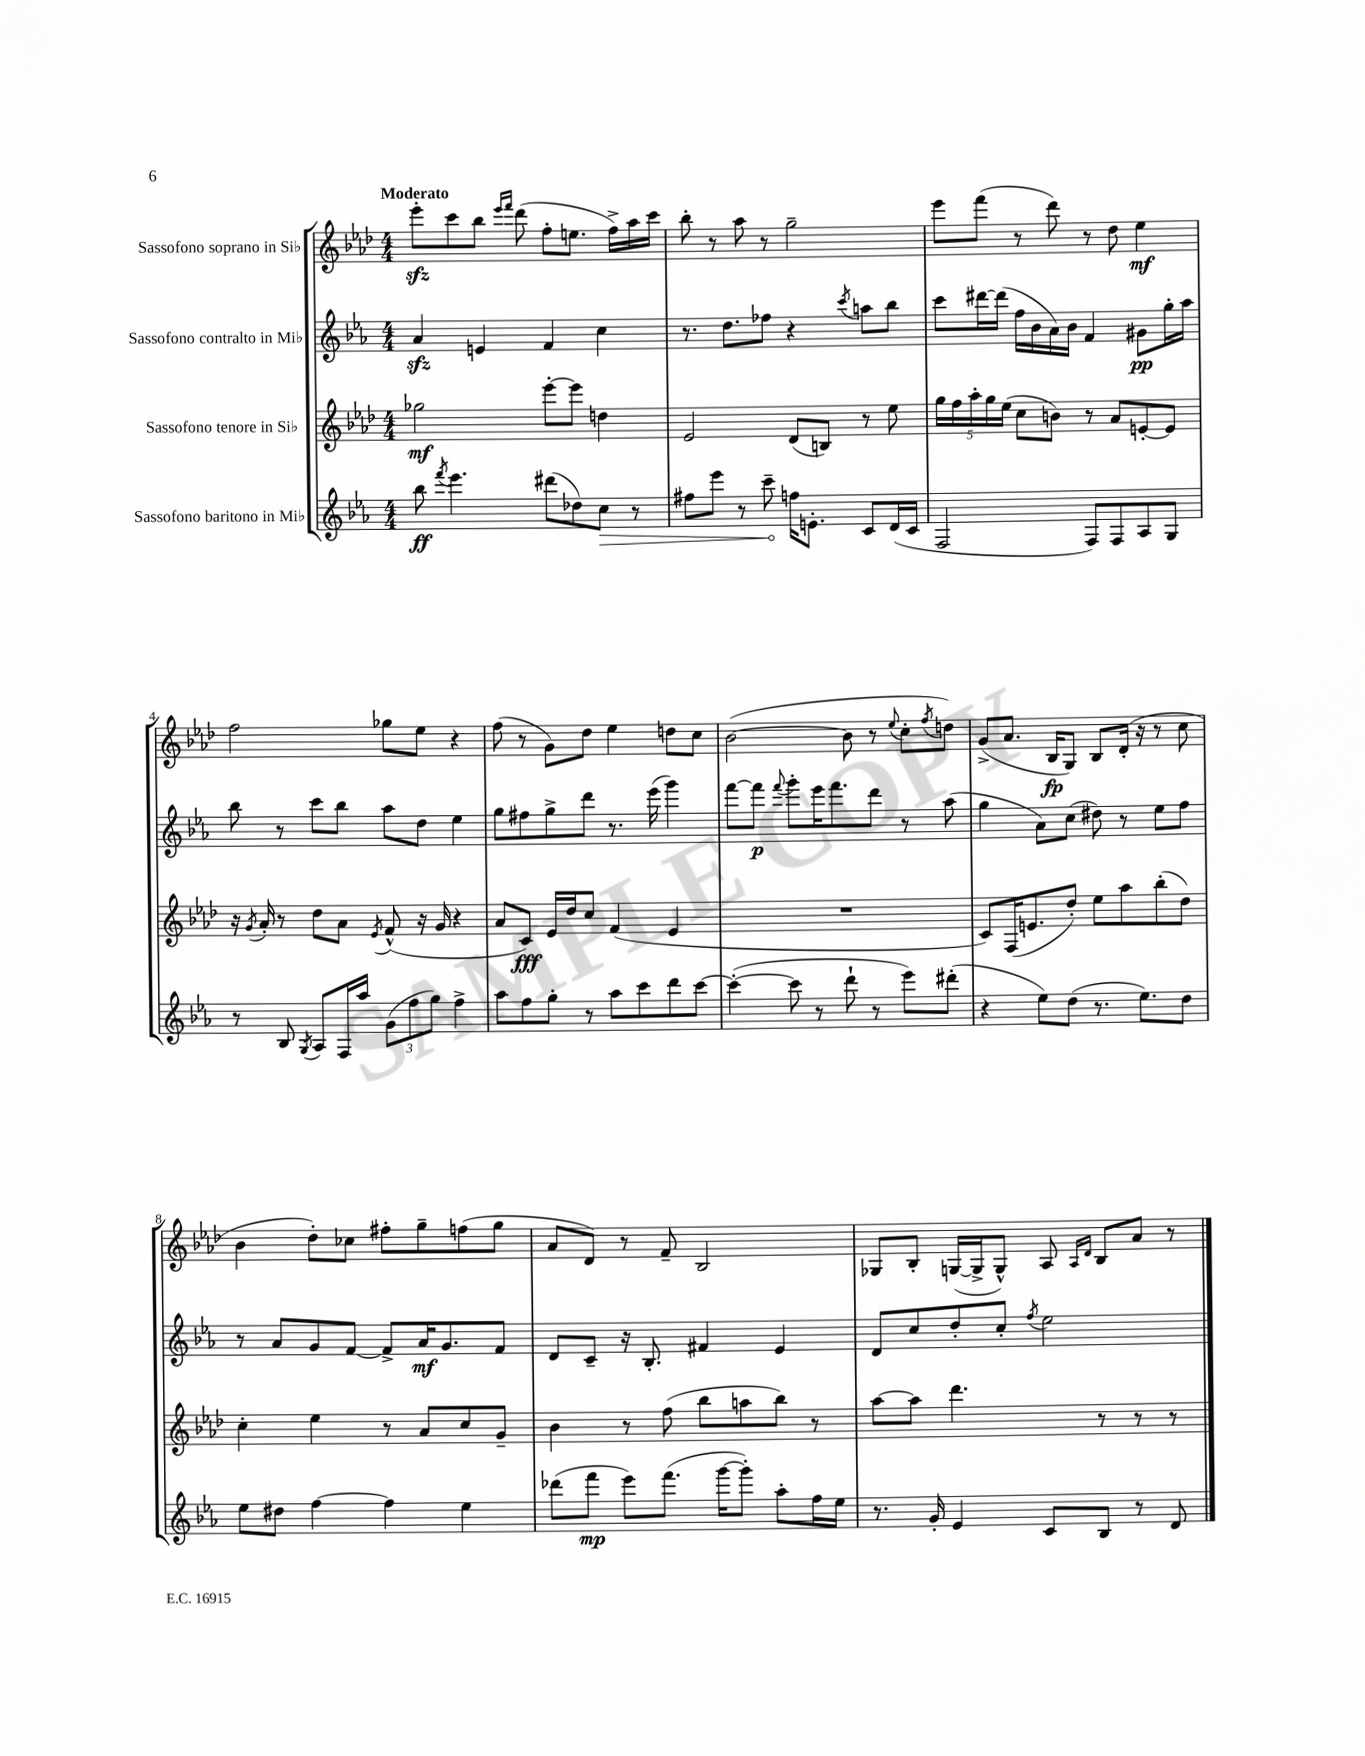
<<
\new StaffGroup <<
\new Staff = "s0" \with { instrumentName = "Sassofono soprano in Sib" } {
    \clef treble \key aes \major \numericTimeSignature \time 4/4 \tempo "Moderato"
    ees'''8-.\sfz c'''8 bes''8 \grace { ees'''16 f'''16 } des'''8( f''8-. e''8. f''16->) aes''16 c'''16 |
    bes''8-. r8 aes''8 r8 g''2-- |
    ees'''8 f'''8( r8 des'''8) r8 des''8 ees''4\mf |
    f''2 ges''8 ees''8 r4 |
    f''8( r8 g'8) des''8 ees''4 d''8 c''8 |
    bes'2~( bes'8 r8 \appoggiatura { ees''8 } c''8-. \acciaccatura { f''8 } d''8) |
    g'8->( aes'8. bes16\fp g8) bes8 des'16-.( r16 r8 c''8 |
    bes'4 des''8-.) ces''8 fis''8-. g''8-- f''8( g''8 |
    aes'8 des'8) r8 f'8-- bes2 |
    ges8 bes8-. g16~( g16-> g8-^) aes8 \grace { aes16 des'16 } bes8 aes'8 r8 \bar "|." |
}
\new Staff = "s1" \with { instrumentName = "Sassofono contralto in Mib" } {
    \clef treble \key ees \major \numericTimeSignature \time 4/4
    aes'4\sfz e'4 f'4 c''4 |
    r8. d''8. fes''8 r4 \acciaccatura { c'''8 } a''8 bes''8 |
    c'''8 dis'''16~ dis'''16( f''16 bes'16 aes'16) bes'16 f'4 gis'8\pp g''16-. aes''16 |
    bes''8 r8 c'''8 bes''8 aes''8 d''8 ees''4 |
    g''8 fis''8 g''8-> d'''8 r8. ees'''16( g'''4) |
    f'''8~ f'''8\p \appoggiatura { f'''8 } g'''8-. ees'''16 f'''8. d'''8 r8 aes''8( |
    g''4 aes'8) c''8( dis''8) r8 ees''8 f''8 |
    r8 aes'8 g'8 f'8~ f'8-> aes'16\mf g'8. f'8 |
    d'8 c'8-- r16 bes8.-. fis'4 ees'4 |
    d'8 c''8 d''8-. c''8-. \acciaccatura { f''8 } ees''2 \bar "|." |
}
\new Staff = "s2" \with { instrumentName = "Sassofono tenore in Sib" } {
    \clef treble \key aes \major \numericTimeSignature \time 4/4
    ges''2\mf ees'''8~-. ees'''8 d''4 |
    ees'2 des'8( b8) r8 ees''8 |
    \tuplet 5/4 { g''16 f''16 aes''16-. g''16 ees''16( } c''8 b'8) r8 aes'8 e'8~-. e'8 |
    r16 \acciaccatura { g'8 } aes'16-. r8 des''8 aes'8 \acciaccatura { ees'8 } f'8-^( r16 g'16 r4 |
    aes'8 c'8\fff) ees'16 des''16 c''8 f'4( ees'4 |
    R1 |
    c'8) f16( e'8. des''8-.) ees''8 aes''8 bes''8-.( des''8) |
    c''4-. ees''4 r8 aes'8 c''8 g'8-- |
    bes'4 r8 f''8( bes''8 a''8 bes''8) r8 |
    aes''8~ aes''8 des'''4. r8 r8 r8 \bar "|." |
}
\new Staff = "s3" \with { instrumentName = "Sassofono baritono in Mib" } {
    \clef treble \key ees \major \numericTimeSignature \time 4/4
    bes''8\ff \acciaccatura { f'''8 } ees'''4. dis'''8( des''8) \once \override Hairpin.circled-tip = ##t c''8\> r8 |
    fis''8 ees'''8 r8 c'''8--\! f''16 e'8.-. c'8 d'16( c'16 |
    f2 f8) f8 aes8 g8 |
    r8 bes8 \acciaccatura { g8 } aes8 f16 aes''16 \tuplet 3/2 { g'8( f''8 g''8) } f''4-> |
    aes''8 f''8 g''8-. r8 aes''8 c'''8 d'''8 c'''8~ |
    c'''4~-.( c'''8 r8 d'''8-! r8 ees'''8) dis'''8-.( |
    r4 ees''8) d''8( r8. ees''8.) d''8 |
    ees''8 dis''8 f''4~ f''4 ees''4 |
    des'''8( f'''8\mp ees'''8) f'''8.( g'''16~ g'''8-.) aes''8-. f''16 ees''16 |
    r8. g'16-. ees'4 c'8 bes8 r8 d'8 \bar "|." |
}
>>
>>
